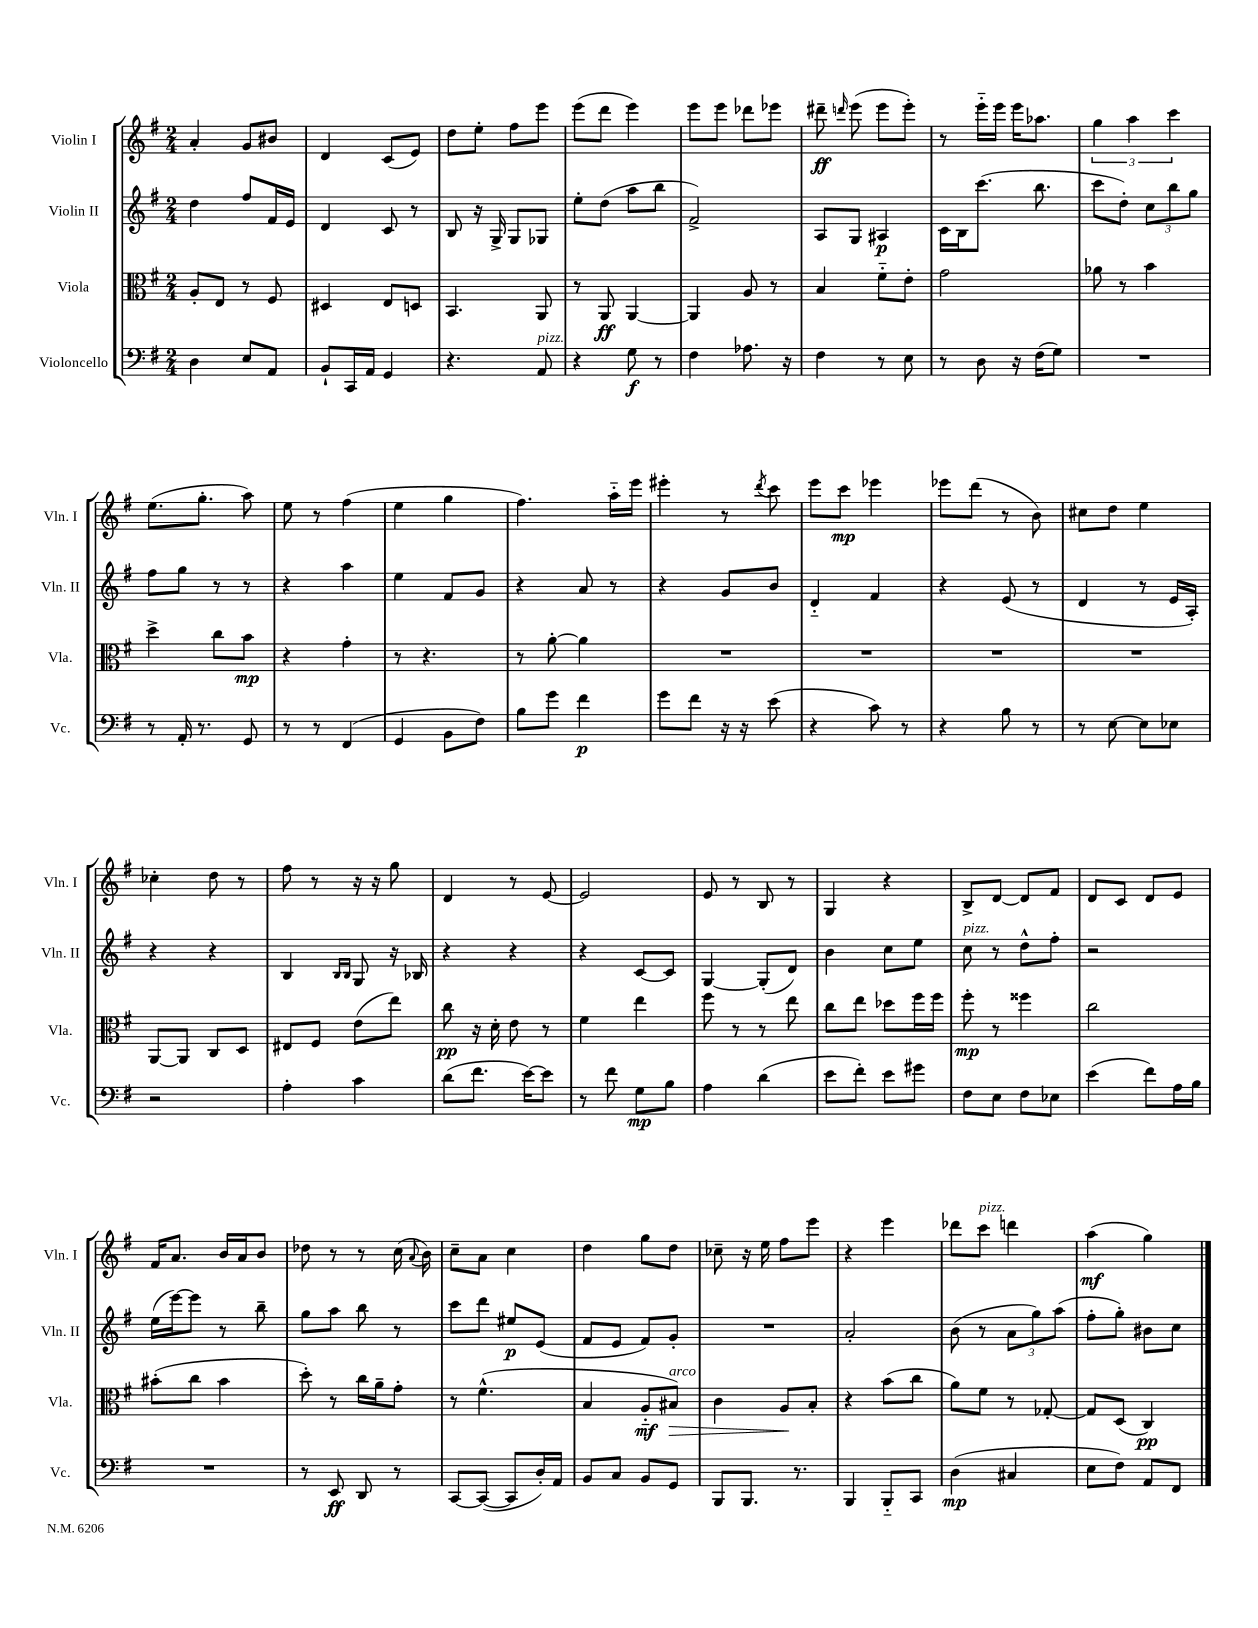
<<
\new StaffGroup <<
\new Staff = "s0" \with { instrumentName = "Violin I" shortInstrumentName = "Vln. I" } {
    \clef treble \key g \major \numericTimeSignature \time 2/4
    \autoBeamOff a'4-. g'8[ bis'8] |
    d'4 c'8[( e'8]) |
    d''8[ e''8]-. fis''8[ e'''8] |
    e'''8[( d'''8] e'''4) |
    e'''8[ e'''8] des'''8[ ees'''8] |
    dis'''8--\ff \grace { d'''16 } e'''8( e'''8[ e'''8]-.) |
    r8 e'''16[-_ e'''16] e'''16[ aes''8.] |
    \tuplet 3/2 { g''4 a''4 c'''4 } |
    e''8.[( g''8.]-. a''8) |
    e''8 r8 fis''4( |
    e''4 g''4 |
    fis''4.) a''16[-_ e'''16] |
    eis'''4-. r8 \acciaccatura { d'''8 } c'''8 |
    e'''8[ c'''8]\mp ees'''4 |
    ees'''8[ d'''8]( r8 b'8) |
    cis''8[ d''8] e''4 |
    ces''4-. d''8 r8 |
    fis''8 r8 r16 r16 g''8 |
    d'4 r8 e'8~ |
    e'2 |
    e'8 r8 b8 r8 |
    g4 r4 |
    b8[-> d'8]~ d'8[ fis'8] |
    d'8[ c'8] d'8[ e'8] |
    fis'16[ a'8.] b'16[ a'16 b'8] |
    des''8 r8 r8 c''16( \appoggiatura { a'8 } b'16) |
    c''8[-- a'8] c''4 |
    d''4 g''8[ d''8] |
    ces''8-- r16 e''16 fis''8[ e'''8] |
    r4 e'''4 |
    des'''8[ c'''8]^\markup { \italic "pizz." } d'''4 |
    a''4\mf( g''4) \bar "|." |
}
\new Staff = "s1" \with { instrumentName = "Violin II" shortInstrumentName = "Vln. II" } {
    \clef treble \key g \major \numericTimeSignature \time 2/4
    \autoBeamOff d''4 fis''8[ fis'16 e'16] |
    d'4 c'8 r8 |
    b8 r16 g16-> g8[ ges8] |
    e''8[-. d''8]( a''8[ b''8] |
    fis'2->) |
    a8[ g8] ais4\p |
    c'16[ b16 c'''8.]( b''8. |
    c'''8[ d''8]-.) \tuplet 3/2 { c''8[ b''8 g''8] } |
    fis''8[ g''8] r8 r8 |
    r4 a''4 |
    e''4 fis'8[ g'8] |
    r4 a'8 r8 |
    r4 g'8[ b'8] |
    d'4-_ fis'4 |
    r4 e'8( r8 |
    d'4 r8 e'16[ a16]-.) |
    r4 r4 |
    b4 \grace { b16[ b16] } g8 r16 bes16 |
    r4 r4 |
    r4 c'8[~ c'8] |
    g4~ g8[-.( d'8]) |
    b'4 c''8[ e''8] |
    c''8^\markup { \italic "pizz." } r8 d''8[-^ fis''8]-. |
    r2 |
    e''16[( e'''16~) e'''8] r8 b''8-- |
    g''8[ a''8] b''8 r8 |
    c'''8[ d'''8] eis''8[\p e'8]( |
    fis'8[ e'8] fis'8[) g'8]-. |
    R2 |
    a'2-. |
    b'8( r8 \tuplet 3/2 { a'8[ g''8) a''8]( } |
    fis''8[-. g''8]-.) bis'8[ c''8] \bar "|." |
}
\new Staff = "s2" \with { instrumentName = "Viola" shortInstrumentName = "Vla." } {
    \clef alto \key g \major \numericTimeSignature \time 2/4
    \autoBeamOff a8[-. e8] r8 fis8 |
    dis4 e8[ d8] |
    b,4. a,8 |
    r8 a,8\ff a,4~ |
    a,4 a8 r8 |
    b4 fis'8[-_ e'8]-. |
    g'2 |
    aes'8 r8 b'4 |
    d''4-> c''8[ b'8]\mp |
    r4 g'4-. |
    r8 r4. |
    r8 a'8~-. a'4 |
    R2 |
    R2 |
    R2 |
    R2 |
    a,8[~ a,8] c8[ d8] |
    eis8[ fis8] e'8[( e''8]) |
    c''8\pp r16 d'16-. e'8 r8 |
    fis'4 e''4 |
    fis''8 r8 r8 e''8 |
    c''8[ e''8] des''8[ fis''16 fis''16] |
    fis''8-.\mp r8 fisis''4 |
    c''2 |
    bis'8[-.( c''8] bis'4 |
    d''8-.) r8 c''16[ a'16-- g'8]-. |
    r8 fis'4.-^( |
    b4 a8[-_\mf bis8]\>^\markup { \italic "arco" }) |
    c'4 a8[\! b8]-. |
    r4 b'8[( c''8] |
    a'8[) fis'8] r8 ges8~-. |
    ges8[ d8]( c4\pp) \bar "|." |
}
\new Staff = "s3" \with { instrumentName = "Violoncello" shortInstrumentName = "Vc." } {
    \clef bass \key g \major \numericTimeSignature \time 2/4
    \autoBeamOff d4 e8[ a,8] |
    b,8[-! c,16 a,16] g,4 |
    r4. a,8^\markup { \italic "pizz." } |
    r4 g8\f r8 |
    fis4 aes8. r16 |
    fis4 r8 e8 |
    r8 d8 r16 fis16[( g8]) |
    R2 |
    r8 a,16-. r8. g,8 |
    r8 r8 fis,4( |
    g,4 b,8[ fis8]) |
    b8[ g'8] fis'4\p |
    g'8[ fis'8] r16 r16 e'8( |
    r4 c'8) r8 |
    r4 b8 r8 |
    r8 e8~ e8[ ees8] |
    r2 |
    a4-. c'4 |
    d'8[( fis'8.] e'16[~) e'8] |
    r8 fis'8 g8[\mp b8] |
    a4 d'4( |
    e'8[ fis'8]-.) e'8[ gis'8] |
    fis8[ e8] fis8[ ees8] |
    e'4( fis'8[) a16 b16] |
    R2 |
    r8 e,8\ff d,8 r8 |
    c,8[~ c,8]~( c,8[ d16-.) a,16] |
    b,8[ c8] b,8[ g,8] |
    b,,8[ b,,8.] r8. |
    b,,4 b,,8[-_ c,8] |
    d4\mp( cis4 |
    e8[ fis8]) a,8[ fis,8] \bar "|." |
}
>>
>>
\layout { \context { \Score \remove "Bar_number_engraver" } }
